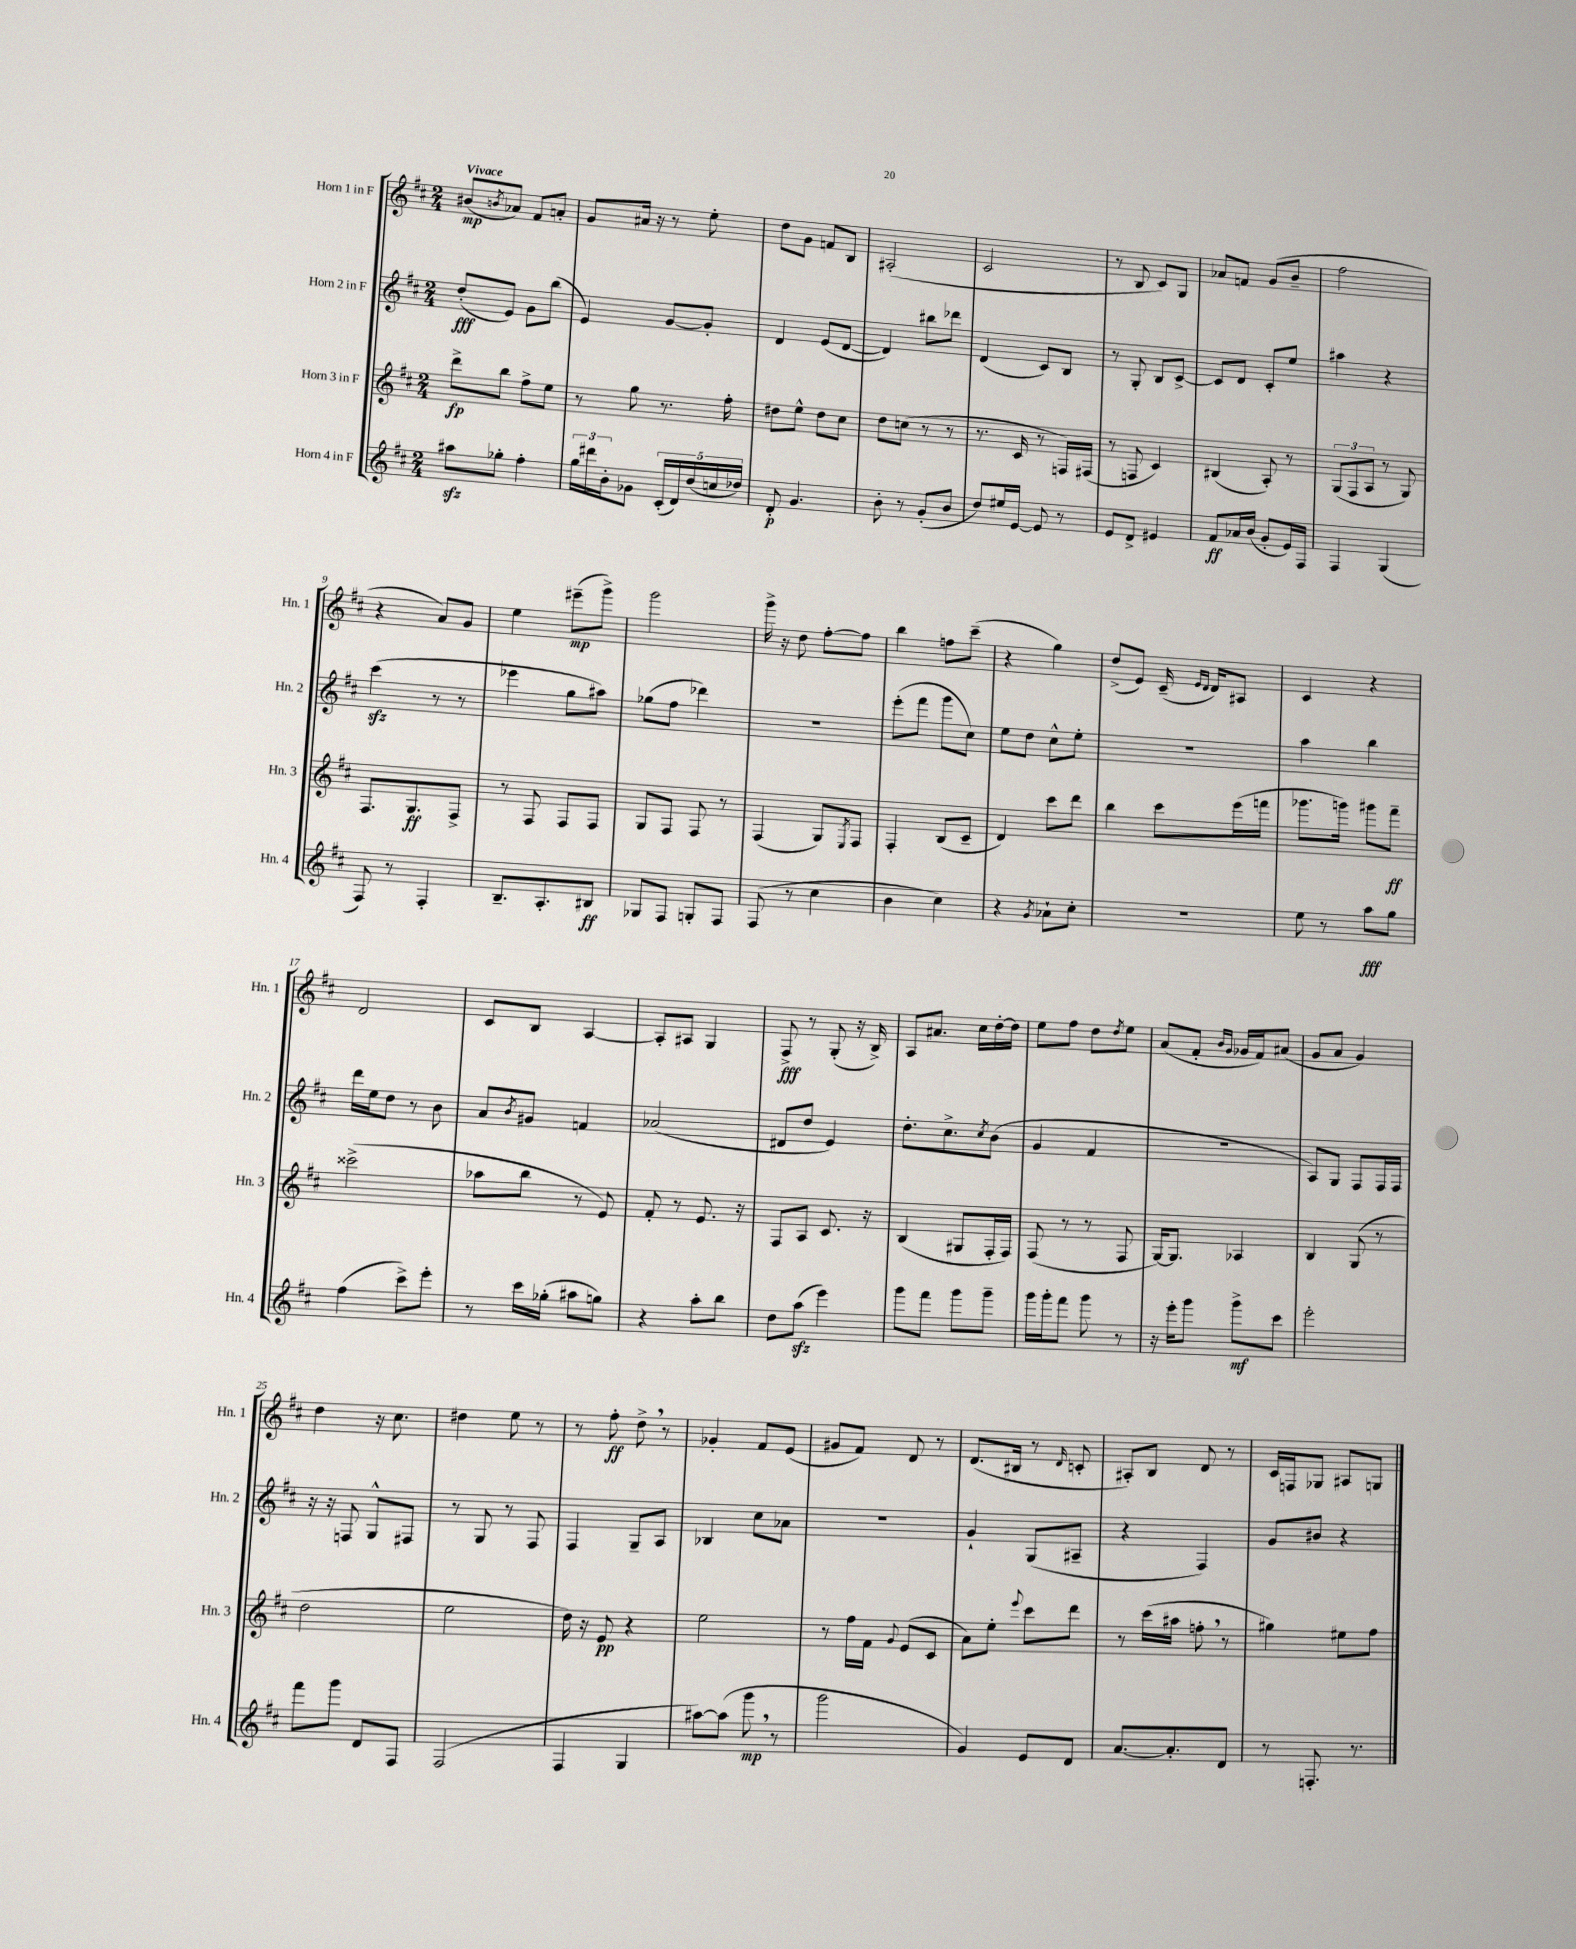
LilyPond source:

<<
\new StaffGroup <<
\new Staff = "s0" \with { instrumentName = "Horn 1 in F" shortInstrumentName = "Hn. 1" } {
    \clef treble \key d \major \numericTimeSignature \time 2/4 \tempo "Vivace"
    bis'8\mp( \acciaccatura { b'8 } aes'8) fis'8 a'8-. |
    g'8 ais'16 r16 r8 e''8-. |
    d''8 g'8 f'8 b8 |
    ais2-.( |
    cis'2 |
    r8 b8 cis'8) g8 |
    aes'8 f'8 g'8( b'8-- |
    fis''2 |
    r4 a'8) g'8 |
    e''4 eis'''8--\mp( g'''8->) |
    g'''2 |
    g'''16-> r16 d''8 fis''8~-. fis''8 |
    b''4 f''8 cis'''8--( |
    r4 g''4) |
    d''8->( e'8) cis'16--( \grace { e'16 d'16 } d'16) ais8 |
    cis'4 r4 |
    d'2 |
    cis'8 b8 a4~ |
    a8-. ais8 g4 |
    fis8->\fff r8 g8-.( r16 b16->) |
    a8 ais'8. cis''16 d''16~-. d''16 |
    e''8 fis''8 d''8 \acciaccatura { d''8 } e''8 |
    a'8( fis'8-. \grace { b'16 g'16 } ges'16 fis'16) ais'8( |
    g'8 a'8 g'4) |
    d''4 r16 cis''8. |
    dis''4 e''8 r8 |
    r8 fis''8-.\ff d''8-> \breathe r8 |
    ges'4-. fis'8 e'8( |
    gis'8 fis'8) d'8 r8 |
    d'8.( bis16 r8 \grace { d'16 } c'8-. |
    ais8-.) b8 d'8 r8 |
    cis'16 f16 ges8 ais8 g8 \bar "|." |
}
\new Staff = "s1" \with { instrumentName = "Horn 2 in F" shortInstrumentName = "Hn. 2" } {
    \clef treble \key d \major \numericTimeSignature \time 2/4
    d''8-.\fff( e'8) g'8 b''8( |
    e'4) g'8~ g'8-. |
    d'4 e'8( d'8~ |
    d'4) bis''8 des'''8 |
    d'4( cis'8) b8 |
    r8 g8-. b8 cis'8~-> |
    cis'8 d'8 cis'8-. e''8 |
    ais''4 r4 |
    cis'''4\sfz( r8 r8 |
    ees'''4 g''8 ais''8) |
    ges''8( fis''8 des'''4) |
    r2 |
    e'''8-.( fis'''8 g'''8 cis''8) |
    e''8 d''8 cis''8-^ e''8-. |
    r2 |
    a''4 b''4 |
    d'''16 e''16 d''8 r8 b'8 |
    a'8 \acciaccatura { b'8 } gis'8 f'4 |
    aes'2( |
    dis'8 d''8 e'4) |
    d''8.-. cis''8.-> \acciaccatura { cis''8 } b'8( |
    g'4 fis'4 |
    r2 |
    a8) g8 fis8 fis16 fis16 |
    r16 r16 f8 g8-^ fis8 |
    r8 g8 r8 fis8 |
    fis4 g8-- a8 |
    bes4 cis''8 aes'8 |
    R2 |
    g'4-! g8( ais8-- |
    r4 fis4) |
    g'8 bis'8 r4 \bar "|." |
}
\new Staff = "s2" \with { instrumentName = "Horn 3 in F" shortInstrumentName = "Hn. 3" } {
    \clef treble \key d \major \numericTimeSignature \time 2/4
    d'''8->\fp b''8 fis''8-> e''8 |
    r8 g''8 r8. fis''16-. |
    dis''8 e''8-^ dis''8 cis''8 |
    d''8 c''8( r8 r8 |
    r8. cis'16 r8 f16) fis16( |
    r8 f8 cis'4) |
    bis4( a8-.) r8 |
    \tuplet 3/2 { g8( fis8 a8 } r8 g8) |
    fis8. g8.\ff fis8-> |
    r8 fis8 fis8 fis8 |
    g8 fis8 fis8 r8 |
    fis4( g8) \acciaccatura { e8 } fis8 |
    fis4-. b8( cis'8-- |
    d'4) cis'''8 d'''8 |
    b''4 cis'''8 e'''16( f'''16 |
    ges'''8. g'''16) gis'''8 fis'''8--\ff |
    cisis'''2->( |
    aes''8 b''8 r8 e'8) |
    fis'8-. r8 e'8. r16 |
    fis8 a8 cis'8. r16 |
    b4( gis8 fis16-. fis16) |
    fis8( r8 r8 fis8 |
    g16~) g8. aes4 |
    b4 g8( r8 |
    d''2 |
    e''2 |
    d''16) r16 e'8\pp r4 |
    e''2 |
    r8 fis''16 fis'16 \appoggiatura { g'8 } e'8( cis'8 |
    a'8) e''8-. \appoggiatura { e'''8 } cis'''8 d'''8 |
    r8 cis'''16( ais''16 f''8-. \breathe r8 |
    gis''4) eis''8 fis''8 \bar "|." |
}
\new Staff = "s3" \with { instrumentName = "Horn 4 in F" shortInstrumentName = "Hn. 4" } {
    \clef treble \key d \major \numericTimeSignature \time 2/4
    ais''8\sfz ges''8-. fis''4-. |
    \tuplet 3/2 { g''16 dis'''16 b'16-. } ges'8 \tuplet 5/4 { cis'16-.( d'16) d''16( c''16 des''16) } |
    d'8-.\p g'4. |
    b'8-. r8 g'8-.( b'8 |
    d''8) eis''16 e'16~ e'8 r8 |
    e'8 d'8-> eis'4 |
    fis'8\ff aes'16 b'16( g'8-. e'16) fis16 |
    fis4 g4( |
    fis8) r8 fis4-. |
    b8.-- a8.-. bis8\ff |
    ges8 fis8 g8-. fis8 |
    fis8( r8 cis''4 |
    b'4 cis''4) |
    r4 \acciaccatura { g'8 } aes'8-! cis''8-. |
    R2 |
    e''8 r8 a''8\fff g''8 |
    fis''4( cis'''8->) e'''8-. |
    r8 cis'''16 ges''16-.( ais''8 g''8) |
    r4 a''8-. b''8 |
    d''8 a''8\sfz( e'''4) |
    g'''8 fis'''8 g'''8 g'''8-- |
    g'''16 g'''16-. fis'''8 g'''8 r8 |
    r16 e'''16-. g'''8 g'''8->\mf cis'''8 |
    e'''2-. |
    fis'''8 g'''8 d'8 fis8 |
    fis2( |
    fis4 g4 |
    ais''8~) ais''8( g'''8\mp \breathe r8 |
    g'''2 |
    g'4) e'8 d'8 |
    a'8.~ a'8.-. d'8 |
    r8 f8.-. r8. \bar "|." |
}
>>
>>
